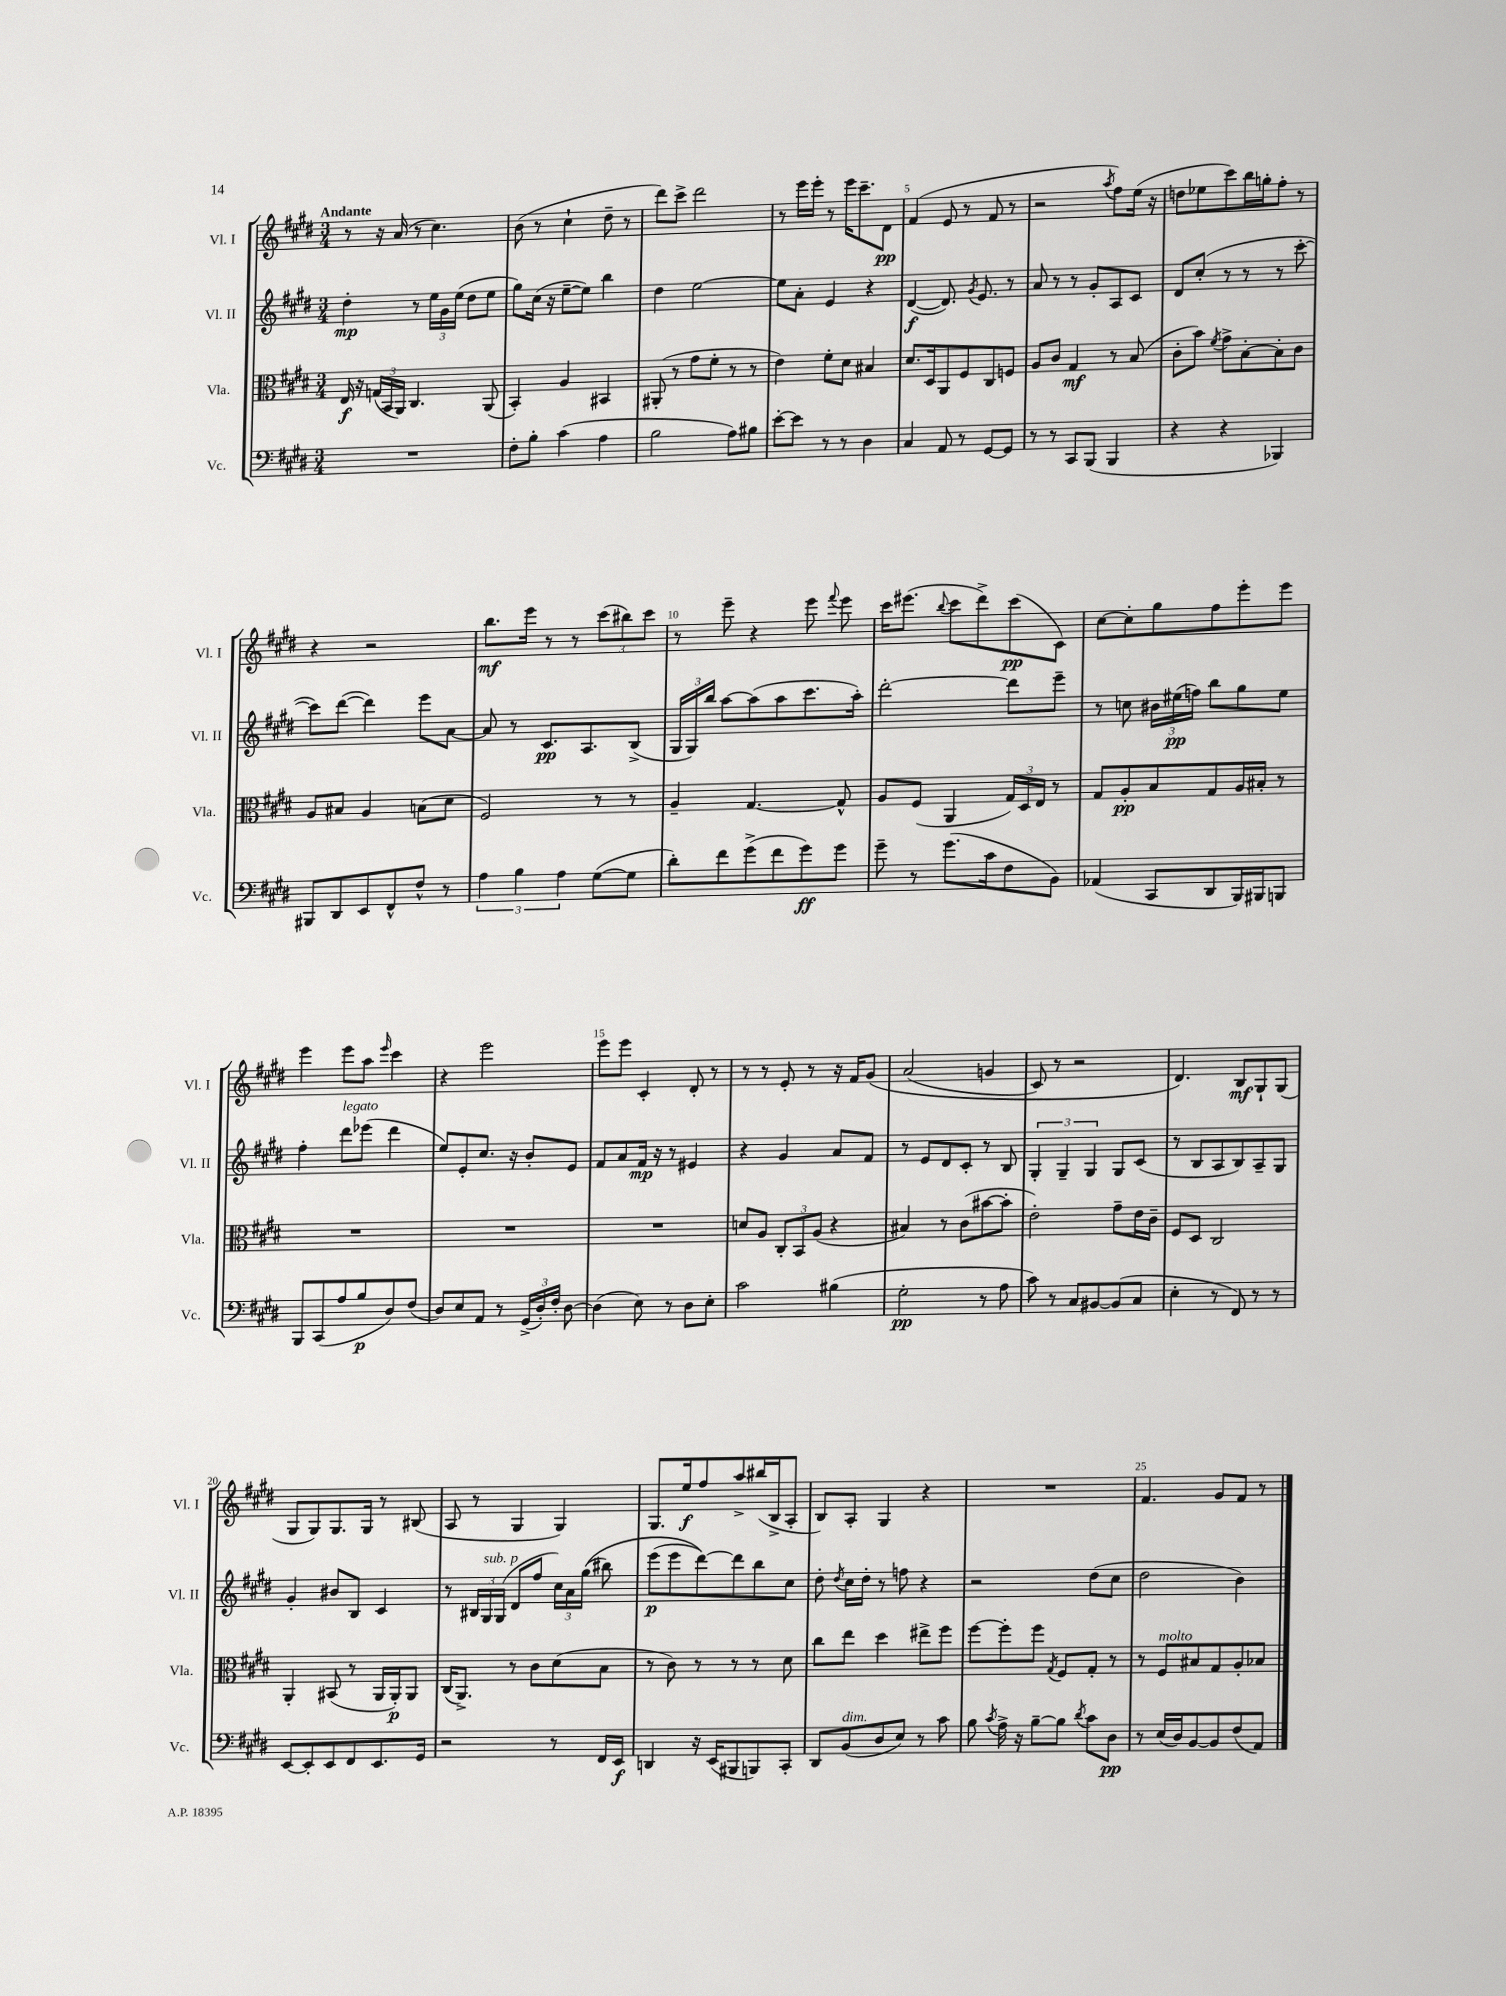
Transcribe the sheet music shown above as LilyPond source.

<<
\new StaffGroup <<
\new Staff = "s0" \with { instrumentName = "Vl. I" shortInstrumentName = "Vl. I" } {
    \clef treble \key e \major \numericTimeSignature \time 3/4 \tempo "Andante"
    \autoBeamOff r8 r16 a'16( r8 cis''4.) |
    b'8( r8 cis''4-! dis''8-- r8 |
    dis'''8[) cis'''8]-> dis'''2 |
    r8 e'''16[ e'''16]-. r8 e'''16[ cis'''8.-- dis'8]\pp |
    fis'4( e'8 r8 fis'8 r8 |
    r2 \acciaccatura { a''8 } fis''8[) e''16]( r16 |
    d''8[ ees''8 cis'''8) b''16 g''16-. fis''8]-. r8 |
    r4 r2 |
    b''8.[\mf e'''16] r8 r8 \tuplet 3/2 { cis'''8[( bis''8) cis'''8] } |
    r8 e'''8-- r4 e'''8 \appoggiatura { fis'''8 } e'''8 |
    cis'''16[ eis'''8.]( \appoggiatura { b''8 } cis'''8[ dis'''8->) cis'''8\pp( cis'8]) |
    cis''8[~ cis''8-. gis''8 fis''8 e'''8-. e'''8] |
    e'''4 e'''8[ a''8] \grace { e'''16 } cis'''4 |
    r4 e'''2 |
    e'''8[ e'''8] cis'4-. dis'8-. r8 |
    r8 r8 e'8-. r8 r16 fis'16[ gis'8]\( |
    a'2( g'4 |
    cis'8) r8 r2 |
    dis'4.\) b8[\mf gis8-! gis8]( |
    gis8[ gis8) gis8. gis16] r8 bis8( |
    a8 r8 gis4 gis4) |
    gis8.[ e''16\f fis''8 a''8-> bis''16( b16-> a8]-. |
    b8[) a8]-. gis4 r4 |
    R2. |
    fis'4. gis'8[ fis'8] r8 \bar "|." |
}
\new Staff = "s1" \with { instrumentName = "Vl. II" shortInstrumentName = "Vl. II" } {
    \clef treble \key e \major \numericTimeSignature \time 3/4
    \autoBeamOff dis''4-.\mp r8 \tuplet 3/2 { e''16[ gis'16 e''16]( } dis''8[ e''8] |
    gis''8[) cis''16]( r16 e''8[~-- e''8]) b''4 |
    dis''4 e''2~ |
    e''8[ a'8]-. e'4 r4 |
    dis'4~\f( dis'8.) \acciaccatura { gis'8 } e'8. r8 |
    a'8 r8 r8 gis'8[-. a8 cis'8] |
    dis'8[ cis''8]-.( r8 r8 r8 cis'''8~-. |
    cis'''8[) dis'''8]~( dis'''4) e'''8[ a'8]~ |
    a'8 r8 cis'8.[\pp a8. b8]->( |
    \tuplet 3/2 { gis16[ gis16) b''16] } a''8[~ a''8( a''8 cis'''8. a''16]-.) |
    dis'''2~-. dis'''8[ e'''8]-- |
    r8 c''8 \tuplet 3/2 { bis'16[ eis''16\pp( f''16]) } b''8[ gis''8 eis''8] |
    fis''4-. dis'''8[^\markup { \italic "legato" } ees'''8]( dis'''4 |
    e''8[) e'8-. cis''8.] r16 b'8[-. e'8] |
    fis'8[ a'8 fis'16]\mp r16 r8 eis'4 |
    r4 gis'4 a'8[ fis'8] |
    r8 e'8[ dis'8 cis'8]-. r8 b8 |
    \tuplet 3/2 { gis4-. gis4-- gis4 } gis8[ cis'8]( |
    r8 b8[ a8 b8) a8-- gis8] |
    gis'4-. bis'8[ b8] cis'4 |
    r8 \tuplet 3/2 { bis16[ gis16^\markup { \italic "sub. p" } gis16]( } dis'8[ fis''8] \tuplet 3/2 { cis''16[) a'16 gis''16](\( } bis''8) |
    e'''8[\p( e'''8 dis'''8~)\) dis'''8 b''8 cis''8] |
    dis''8-. \acciaccatura { dis''8 } cis''16[ dis''16]-. r8 f''8 r4 |
    r2 dis''8[( cis''8] |
    dis''2 b'4) \bar "|." |
}
\new Staff = "s2" \with { instrumentName = "Vla." shortInstrumentName = "Vla." } {
    \clef alto \key e \major \numericTimeSignature \time 3/4
    \autoBeamOff e16\f r16 \tuplet 3/2 { g16[( b,16 a,16]) } cis4. a,8( |
    b,4-.) a4 bis,4 |
    ais,8-.( r8 gis'8[ fis'8]-. r8 r8 |
    e'4) fis'8[-. dis'8] bis4 |
    dis'8.[ dis16 a,8 fis8 cis8 f8] |
    a8[ cis'8] gis4\mf r8 b8( |
    cis'8[-. b'8]) \acciaccatura { fis'8 } gis'8[-> b8~-. b8-. cis'8] |
    a8[ bis8] a4 b8[( dis'8] |
    fis2) r8 r8 |
    a4-- gis4.~ gis8-^ |
    a8[ fis8]( a,4 \tuplet 3/2 { gis16[) dis16 e16] } r8 |
    gis8[ a8-.\pp b8 gis8 a16 bis16]-. r8 |
    R2. |
    R2. |
    R2. |
    d'8[ a8] \tuplet 3/2 { cis8[-. b,8 a8]( } r4 |
    bis4) r8 cis'8[( bis'8~ bis'8]-. |
    e'2-.) gis'8[-- e'16 cis'16]-- |
    fis8[ dis8] cis2 |
    a,4-. bis,8( r8 a,16[ a,16-.\p) a,8] |
    cis16[( a,8.]->) r8 cis'8[ dis'8( b8] |
    r8 cis'8) r8 r8 r8 dis'8 |
    cis''8[ e''8] dis''4 eis''8[-> fis''8] |
    fis''8[~ fis''8-. fis''8] \acciaccatura { gis8 } fis8[ gis8]-. r8 |
    r8 fis8[^\markup { \italic "molto" } bis8 gis8 a8-. bes8] \bar "|." |
}
\new Staff = "s3" \with { instrumentName = "Vc." shortInstrumentName = "Vc." } {
    \clef bass \key e \major \numericTimeSignature \time 3/4
    \autoBeamOff R2. |
    fis8[-. b8]-. cis'4( a4 |
    b2 a8[) bis8] |
    e'8[~-. e'8] r8 r8 dis4 |
    cis4 a,8 r8 gis,8[~ gis,8] |
    r8 r8 cis,8[ b,,8]( b,,4 |
    r4 r4 bes,,4) |
    bis,,8[ dis,8 e,8 fis,8-^ fis8]-^ r8 |
    \tuplet 3/2 { a4 b4 a4 } gis8[~( gis8] |
    dis'8[-.) fis'8 gis'8->( fis'8 gis'8\ff) gis'8] |
    gis'8-- r8 gis'8.[( cis'16 fis8 b,8]) |
    aes,4( cis,8[ dis,8 b,,16) bis,,16 b,,8] |
    b,,8[ cis,8( a8 b8\p dis8) fis8]( |
    dis8[) e8 a,8] r8 \tuplet 3/2 { gis,16[->( dis16-.) fis16]-. } dis8~ |
    dis4( e8) r8 dis8[ e8]-. |
    cis'2 bis4( |
    gis2-.\pp r8 a8 |
    cis'8) r8 cis8[ bis,8~ bis,8( cis8] |
    e4-. r8 fis,8) r8 r8 |
    e,8[~ e,8-. e,8 fis,8 e,8. gis,16] |
    r2 r8 fis,16[ e,16]\f |
    d,4 r16 e,16[( bis,,8 b,,8) cis,8]-. |
    dis,8[ b,8^\markup { \italic "dim." }( dis8 e8]) r8 cis'8 |
    b8 \acciaccatura { cis'8 } a16-> r16 b8[~-- b8] \acciaccatura { dis'8 } cis'8[ dis8]\pp |
    r8 e16[( dis16) b,8~ b,8 fis8( a,8]) \bar "|." |
}
>>
>>
\layout { \context { \Score \override BarNumber.break-visibility = ##(#f #t #t) barNumberVisibility = #(every-nth-bar-number-visible 5) } }
